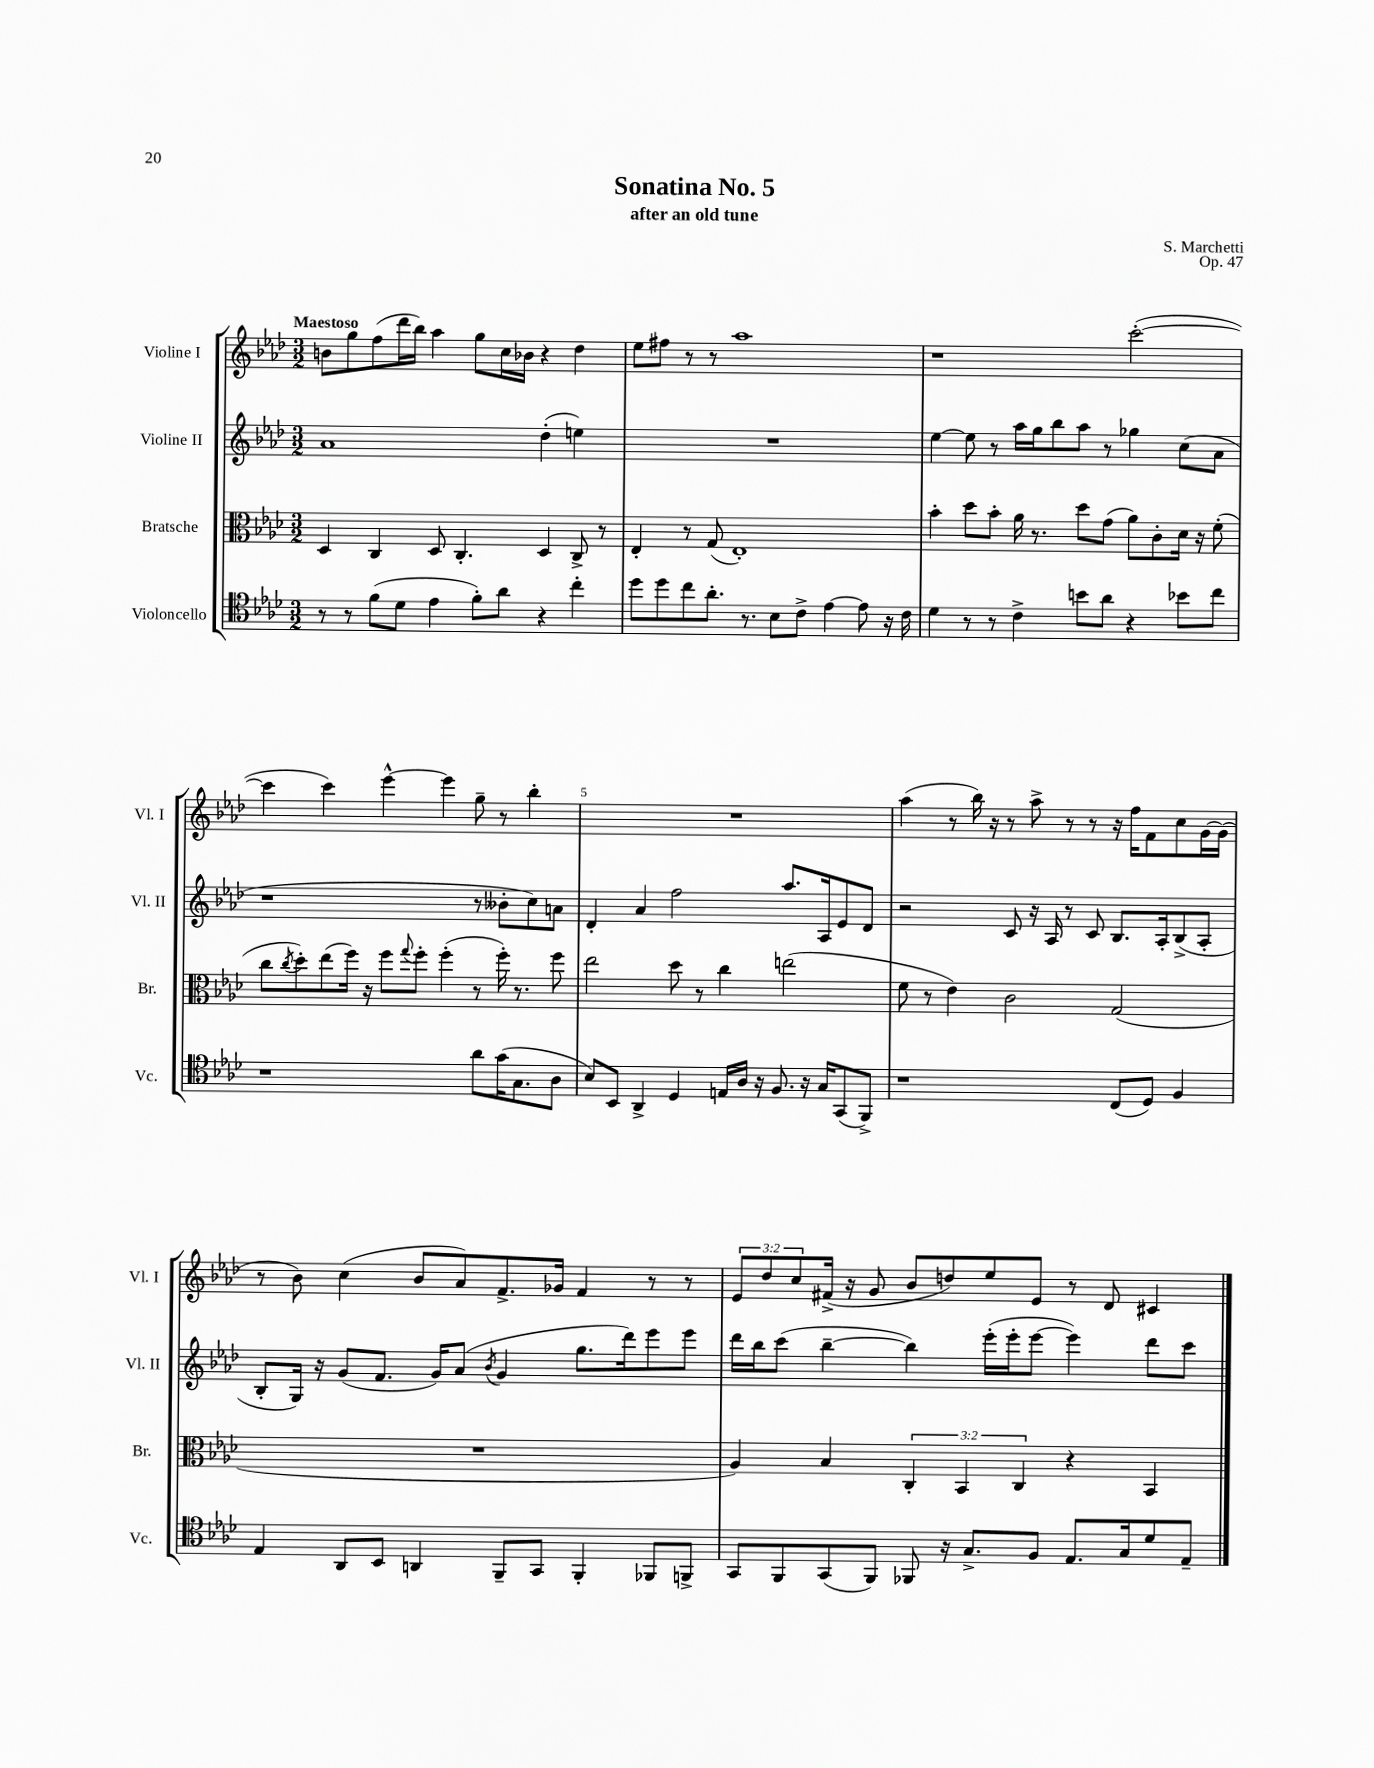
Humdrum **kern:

**kern	**kern	**kern	**kern
*part4	*part3	*part2	*part1
*staff4	*staff3	*staff2	*staff1
*I"Violoncello	*I"Bratsche	*I"Violine II	*I"Violine I
*I'Vc.	*I'Br.	*I'Vl. II	*I'Vl. I
*clefC4	*clefC3	*clefG2	*clefG2
*k[b-e-a-d-]	*k[b-e-a-d-]	*k[b-e-a-d-]	*k[b-e-a-d-]
*M3/2	*M3/2	*M3/2	*M3/2
=1	=1	=1	=1
!	!	!	!LO:TX:a:B:t=Maestoso
8r	4D-/	1a-	8bn\L
8r	.	.	8gg\
(8f\L	4C/	.	(8ff\
8d-\J	.	.	16ddd-\L
.	.	.	16bb-\JJ)
4e-\	8D-/	.	4aa-\
.	4.C'/	.	.
8f'\L)	.	.	8gg\L
8a-\J	.	.	16cc\L
.	.	.	16b-X\JJ
4r	4D-/	(4dd-'\	4r
4cc'\	8C^/	4een\)	4dd-\
.	8r	.	.
=2	=2	=2	=2
8dd-\L	4E-'/	1.r	8ee-\L
8dd-\	.	.	8ff#X\J
8cc\	8r	.	8r
8.a-'\J	(8G/	.	8r
.	1E-')	.	1aa-
8.r	.	.	.
8B-\L	.	.	.
8c^\J	.	.	.
[4e-\	.	.	.
8e-\]	.	.	.
16r	.	.	.
16c\	.	.	.
=3	=3	=3	=3
4d-\	4b-'\	[4ee-\	1r
8r	8dd-\L	8ee-\]	.
8r	8b-'\J	8r	.
4c^\	16a-\	16aa-\LL	.
.	8.r	16gg\J	.
.	.	8bb-\	.
8bn\L	8dd-\L	8aa-\J	.
8a-\J	(8g\J	8r	.
4r	8a-\L)	4gg-X\	([2ccc'\
.	8c'\	.	.
8b-X\L	16d-\Jk	(8cc\L	.
.	16r	.	.
8cc\J	(8f'\	8a-\J	.
!!LO:LB:g=z
=4	=4	=4	=4
1r	8cc\L	1r	4ccc\]
.	8qcc/	.	.
.	8dd-'\)	.	.
.	(8ee-\	.	4ccc\)
.	16ff\Jk)	.	.
.	16r	.	.
.	8ff\L	.	[4eee-^^\
.	8qqgg/	.	.
.	8ff'\J	.	.
.	(4ff'\	.	4eee-\]
8a-\L	8r	8r	8gg~\
(16g\K	16ff'\)	8b--X'\L	8r
8.G\	8.r	.	.
.	.	8cc\)	4bb-'\
8A-\J	8ff\	8an\J	.
=5	=5	=5	=5
8B-/L)	2ee-\	4d-'/	1.r
8BB-/J	.	.	.
4AA-^/	.	4a-/	.
4D-/	8dd-\	2ff\	.
.	8r	.	.
16En/LL	4cc\	.	.
16A-/JJ	.	.	.
16r	.	.	.
8.F/	.	.	.
.	(2een\	8.aa-/L	.
16r	.	.	.
16G/KL	.	16A-/k	.
(8GG/	.	8e-/	.
8FF^/J)	.	8d-/J	.
=6	=6	=6	=6
1r	8f\	2r	(4aa-\
.	8r	.	.
.	4e-\)	.	8r
.	.	.	16bb-\)
.	.	.	16r
.	2c\	8c/	8r
.	.	16r	8aa-^\
.	.	16A-/	.
.	.	8r	8r
.	.	8c/	8r
(8C/L	(2G/	8.B-/L	16r
.	.	.	16ff\KL
8D-/J)	.	.	8f\
.	.	16A-'/k	.
4F/	.	(8B-^/	8cc\
.	.	8A-'/J	[16g\L
.	.	.	(16g\JJ]
!!LO:LB:g=z
=7	=7	=7	=7
4E-/	1.r	8B-'/L	8r
.	.	16G/Jk)	8b-\)
.	.	16r	.
8AA-/L	.	(8g/L	(4cc\
8BB-/J	.	8.f/J	.
4AAn/	.	.	8b-/L
.	.	16g/KL)	.
.	.	(8a-/J	8a-/)
.	.	8qb-/	.
8FF~/L	.	4g/	8.f^/
8GG/J	.	.	.
.	.	.	16g-X/Jk
4FF'/	.	8.gg\L	4f/
.	.	16ddd-\k)	.
8FF-X/L	.	8eee-\	8r
8FFn^/J	.	8eee-\J	8r
=8	=8	=8	=8
8GG/L	4A-/)	16ddd-\LL	12e-/L
.	.	16bb-\J	.
.	.	.	12dd-/
8FF/	.	(8ccc\J	.
.	.	.	12cc/
(8GG/	4B-/	[4bb-~\	(16f#X^/Jk
.	.	.	16r
8FF/J)	.	.	8g/
8FF-X/	6C'/	4bb-\])	8b-/L
16r	.	.	8ddn/)
.	6BB-/	.	.
8.G^/L	.	.	.
.	.	(16eee-'\LL	8ee-/
.	.	16eee-'\J	.
.	6C/	.	.
8F/J	.	[8eee-\J	8e-/J
8.E-/L	4r	4eee-\])	8r
.	.	.	8d-/
16G/k	.	.	.
8d-/	4BB-/	8ddd-\L	4c#X/
8E-~/J	.	8ccc\J	.
==	==	==	==
*-	*-	*-	*-
